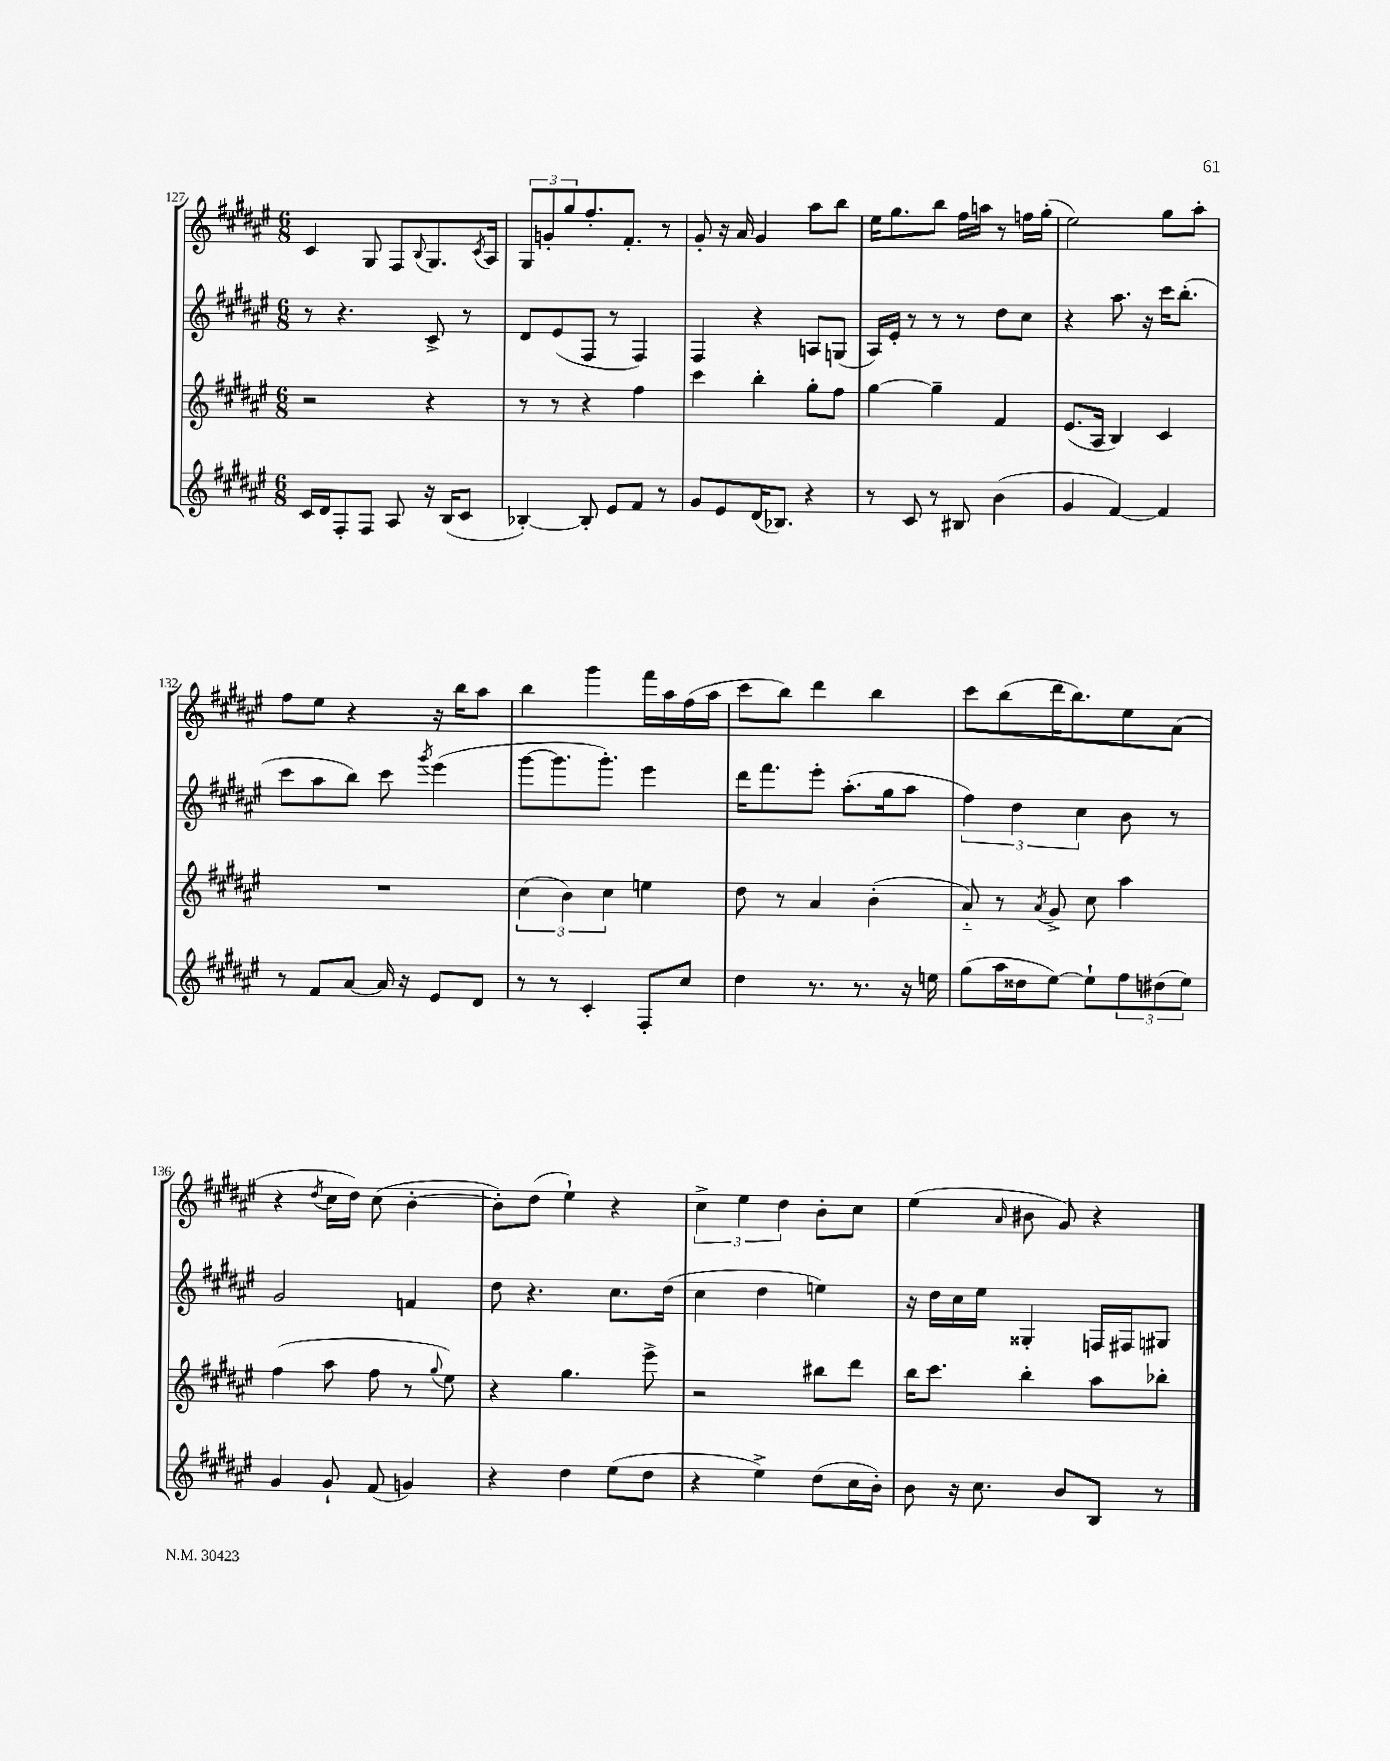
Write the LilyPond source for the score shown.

<<
\new StaffGroup <<
\new Staff = "s0" {
    \clef treble \key fis \major \numericTimeSignature \time 6/8
    cis'4 gis8 fis8 \appoggiatura { b8 } gis8. \acciaccatura { cis'8 } ais16 |
    \tuplet 3/2 { gis8 g'8-. gis''8 } fis''8.-. fis'8.-. r8 |
    gis'8-. r16 ais'16 gis'4 ais''8 b''8 |
    eis''16 gis''8. b''8 fis''16 a''16 r8 f''16 gis''16-.( |
    eis''2) gis''8 ais''8-. |
    fis''8 eis''8 r4 r16 b''16 ais''8 |
    b''4 gis'''4 fis'''16 ais''16 fis''16( ais''16 |
    cis'''8 b''8) dis'''4 b''4 |
    cis'''8 b''8( dis'''16 b''8.) eis''8 ais'8( |
    r4 \acciaccatura { dis''8 } cis''16 dis''16) cis''8( b'4~-. |
    b'8-.) dis''8( eis''4-!) r4 |
    \tuplet 3/2 { cis''4-> eis''4 dis''4 } b'8-. cis''8 |
    eis''4( \grace { ais'16 } bis'8 gis'8) r4 \bar "|." |
}
\new Staff = "s1" {
    \clef treble \key fis \major \numericTimeSignature \time 6/8
    r8 r4. cis'8-> r8 |
    dis'8 eis'8( fis8 r8 fis4) |
    fis4 r4 a8 g8( |
    ais16) eis'16-. r8 r8 r8 dis''8 cis''8 |
    r4 ais''8. r16 cis'''16 b''8.-.( |
    cis'''8 ais''8 b''8) cis'''8 \acciaccatura { gis'''8 } eis'''4( |
    gis'''8~ gis'''8. gis'''8.-.) eis'''4 |
    dis'''16 fis'''8. eis'''8-. ais''8.-.( gis''16 ais''8 |
    \tuplet 3/2 { fis''4) dis''4 cis''4 } b'8 r8 |
    gis'2 f'4 |
    dis''8 r4. cis''8. dis''16( |
    cis''4 dis''4 e''4) |
    r16 dis''16 cis''16 eis''16 gisis4-. f16 fis16 gis8 \bar "|." |
}
\new Staff = "s2" {
    \clef treble \key fis \major \numericTimeSignature \time 6/8
    r2 r4 |
    r8 r8 r4 fis''4 |
    cis'''4 b''4-. gis''8-. fis''8 |
    gis''4~ gis''4-- fis'4 |
    eis'8.( ais16 b4) cis'4 |
    R2. |
    \tuplet 3/2 { cis''4( b'4) cis''4 } e''4 |
    dis''8 r8 ais'4 b'4-.( |
    ais'8-_) r8 \acciaccatura { ais'8 } gis'8-> cis''8 ais''4 |
    fis''4( ais''8 fis''8 r8 \appoggiatura { gis''8 } eis''8) |
    r4 gis''4. eis'''8-> |
    r2 bis''8 dis'''8 |
    b''16 cis'''8. b''4-. ais''8 bes''8-. \bar "|." |
}
\new Staff = "s3" {
    \clef treble \key fis \major \numericTimeSignature \time 6/8
    cis'16 dis'16 fis8-. fis8 ais8 r16 b16( cis'8 |
    bes4~-.) bes8-. eis'8 fis'8 r8 |
    gis'8 eis'8 dis'16( bes8.) r4 |
    r8 cis'8 r8 bis8 b'4( |
    gis'4 fis'4~) fis'4 |
    r8 fis'8 ais'8~ ais'16 r16 eis'8 dis'8 |
    r8 r8 cis'4-. fis8-. cis''8 |
    dis''4 r8. r8. r16 e''16 |
    gis''8( ais''16 disis''16 eis''8~) eis''8-! \tuplet 3/2 { fis''8 dis''8( eis''8) } |
    gis'4 gis'8-! fis'8( g'4) |
    r4 dis''4 eis''8( dis''8 |
    r4 eis''4->) dis''8( cis''16 b'16-.) |
    b'8 r16 cis''8. b'8 b8 r8 \bar "|." |
}
>>
>>
\layout { \context { \Score currentBarNumber = #127 } }
